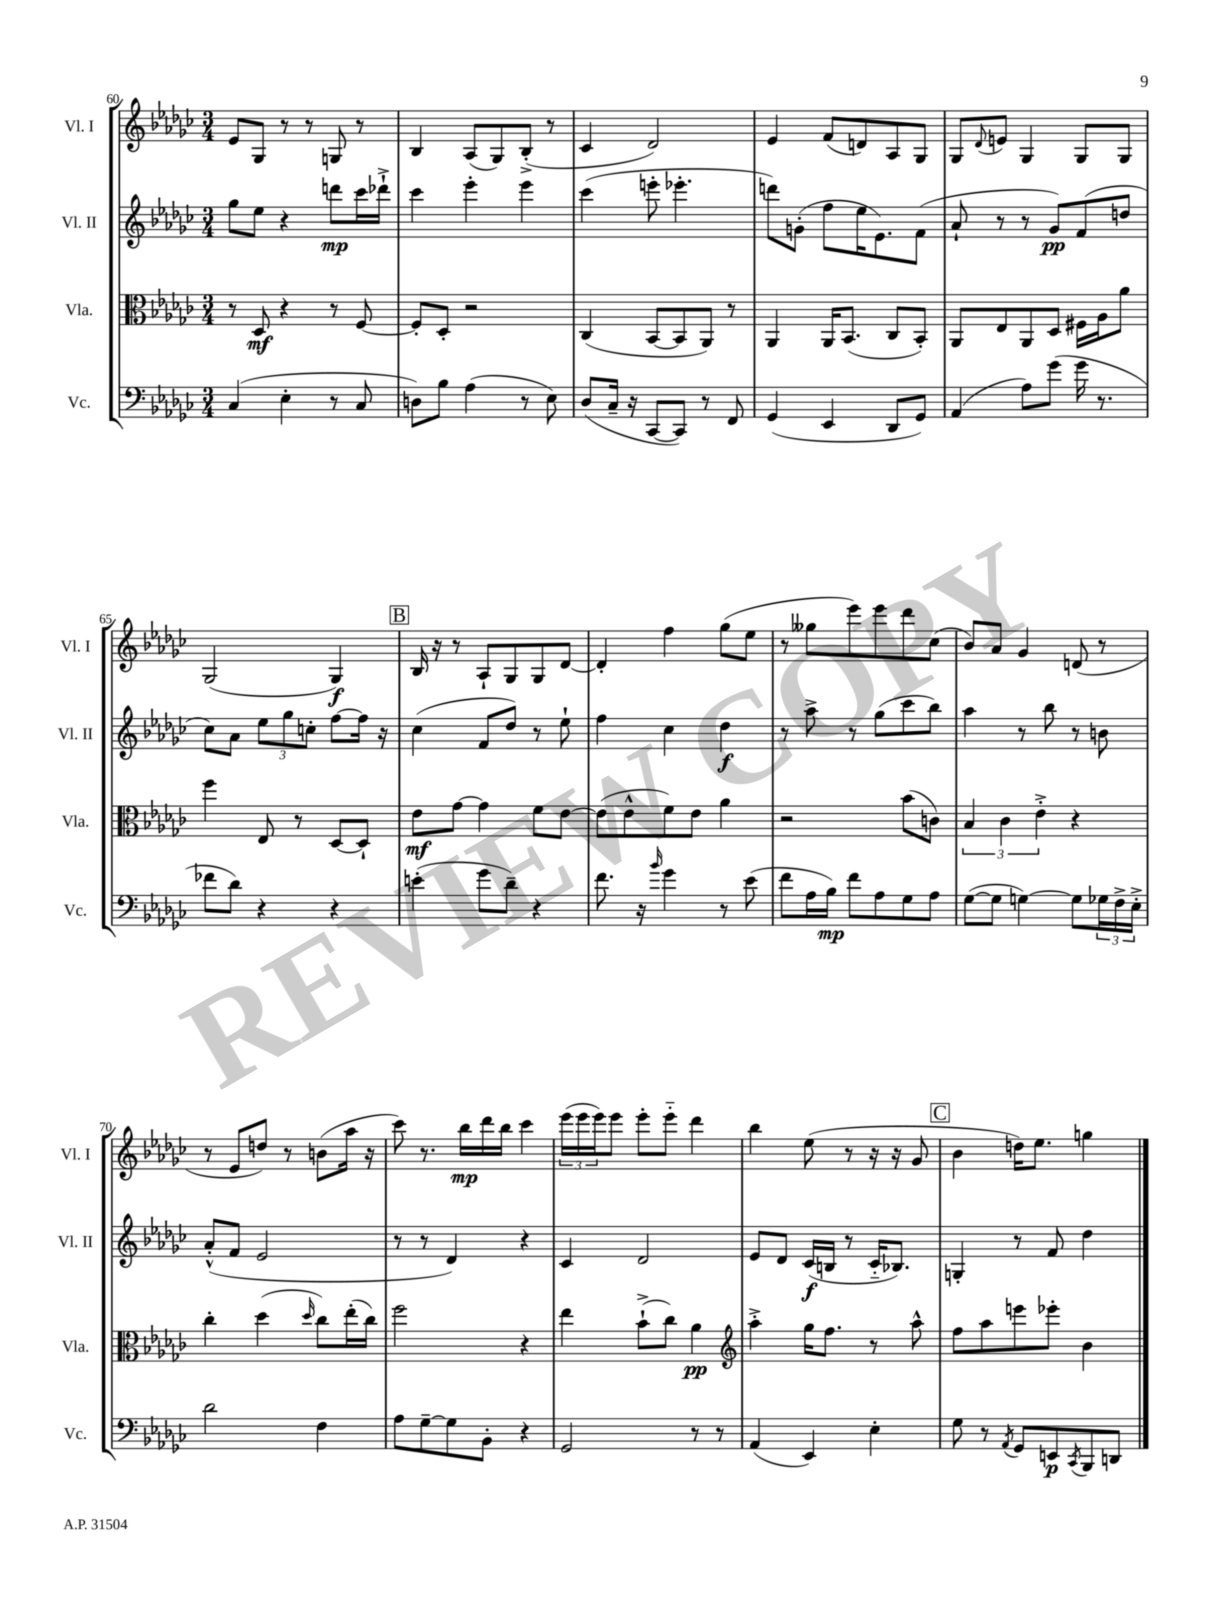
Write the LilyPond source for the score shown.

<<
\new StaffGroup <<
\new Staff = "s0" \with { instrumentName = "Vl. I" shortInstrumentName = "Vl. I" } {
    \clef treble \key ges \major \numericTimeSignature \time 3/4
    ees'8 ges8 r8 r8 g8 r8 |
    bes4 aes8( ges8) bes8-.->( r8 |
    ces'4 des'2) |
    ees'4 f'8( d'8) aes8 ges8 |
    ges8 \appoggiatura { des'8 } e'8 ges4 ges8 ges8 |
    ges2( ges4\f) |
    \mark \markup { \box "B" } bes16 r16 r8 aes8-! ges8 ges8 des'8~ |
    des'4-. f''4 ges''8( ees''8 |
    r8 geses''8 ees'''8) ees'''8 des'''8 ces''8( |
    bes'8) aes'8 ges'4 d'8( r8 |
    r8 ees'8 d''8) r8 b'8( aes''16 r16 |
    ces'''8) r8. bes''16\mp des'''16 bes''16 ces'''4 |
    \tuplet 3/2 { ees'''16( ees'''16 ees'''16) } ees'''8 ees'''8-. ees'''8-_ des'''4 |
    bes''4 ees''8( r8 r16 r16 ges'8 |
    \mark \markup { \box "C" } bes'4 d''16) ees''8. g''4 \bar "|." |
}
\new Staff = "s1" \with { instrumentName = "Vl. II" shortInstrumentName = "Vl. II" } {
    \clef treble \key ges \major \numericTimeSignature \time 3/4
    ges''8 ees''8 r4 d'''8\mp ces'''16 des'''16-!-> |
    ces'''4 ees'''4-. ees'''4 |
    ces'''4( e'''8-. ees'''4.-. |
    d'''8) g'8-.( f''8 ees''16 ees'8.) f'8( |
    aes'8-! r8 r8 ges'8\pp) f'8( d''8 |
    ces''8) aes'8 \tuplet 3/2 { ees''8 ges''8 c''8-. } f''8~ f''16 r16 |
    \mark \markup { \box "B" } ces''4( f'8 des''8) r8 ees''8-! |
    f''4 ces''4 des''4\f |
    r8 aes''8-> r8 ges''8( ces'''8 bes''8) |
    aes''4 r8 bes''8 r8 b'8 |
    aes'8-.-^( f'8 ees'2 |
    r8 r8 des'4) r4 |
    ces'4 des'2 |
    ees'8 des'8 ces'16\f( b16 r8 ces'16-_ bes8.) |
    \mark \markup { \box "C" } g4-. r8 f'8 des''4 \bar "|." |
}
\new Staff = "s2" \with { instrumentName = "Vla." shortInstrumentName = "Vla." } {
    \clef alto \key ges \major \numericTimeSignature \time 3/4
    r8 des8\mf r4 r8 f8~ |
    f8-. des8-. r2 |
    ces4( bes,8~ bes,8 aes,8) r8 |
    aes,4 aes,16 bes,8.( ces8 bes,8-.) |
    aes,8 ees8 aes,8 des8 fis16 aes16 aes'8 |
    f''4 ees8 r8 des8~ des8-! |
    \mark \markup { \box "B" } ees'8\mf ges'8~ ges'4 f'8 ees'8~ |
    ees'8( ees'8-^ f'8) ees'8 aes'4 |
    r2 bes'8( c'8) |
    \tuplet 3/2 { bes4 ces'4 ees'4-.-> } r4 |
    ces''4-. des''4( \grace { des''16 } ces''8) ees''16-.( ces''16) |
    f''2 r4 |
    ees''4 bes'8-!->( ces''8) aes'4\pp |
    \clef treble aes''4-.-> ges''16 f''8. r8 aes''8-^ |
    \mark \markup { \box "C" } f''8 aes''8 e'''8 ees'''8-. bes'4 \bar "|." |
}
\new Staff = "s3" \with { instrumentName = "Vc." shortInstrumentName = "Vc." } {
    \clef bass \key ges \major \numericTimeSignature \time 3/4
    ces4( ees4-. r8 ces8 |
    d8) bes8 aes4( r8 ees8) |
    des8( ces16-- r16 ces,8~ ces,8) r8 f,8 |
    ges,4( ees,4 des,8 ges,8) |
    aes,4( aes8) ges'8( ges'16 r8. |
    fes'8 des'8) r4 r4 |
    \mark \markup { \box "B" } e'4-.( ges'8 des'8--) r4 |
    f'8. r16 \grace { bes'16 } ges'4 r8 ees'8( |
    f'8 aes16 bes16\mp) f'8 aes8 ges8 aes8 |
    ges8~( ges8 g4~) g8 \tuplet 3/2 { ges16 f16-> ees16-.-> } |
    des'2 f4 |
    aes8 ges8~-- ges8 bes,8-. r4 |
    ges,2 r8 r8 |
    aes,4( ees,4) ees4-. |
    \mark \markup { \box "C" } ges8 r8 \acciaccatura { aes,8 } ges,8 e,8\p \acciaccatura { ces,8 } bes,,8 d,8 \bar "|." |
}
>>
>>
\layout { \context { \Score currentBarNumber = #60 } }
